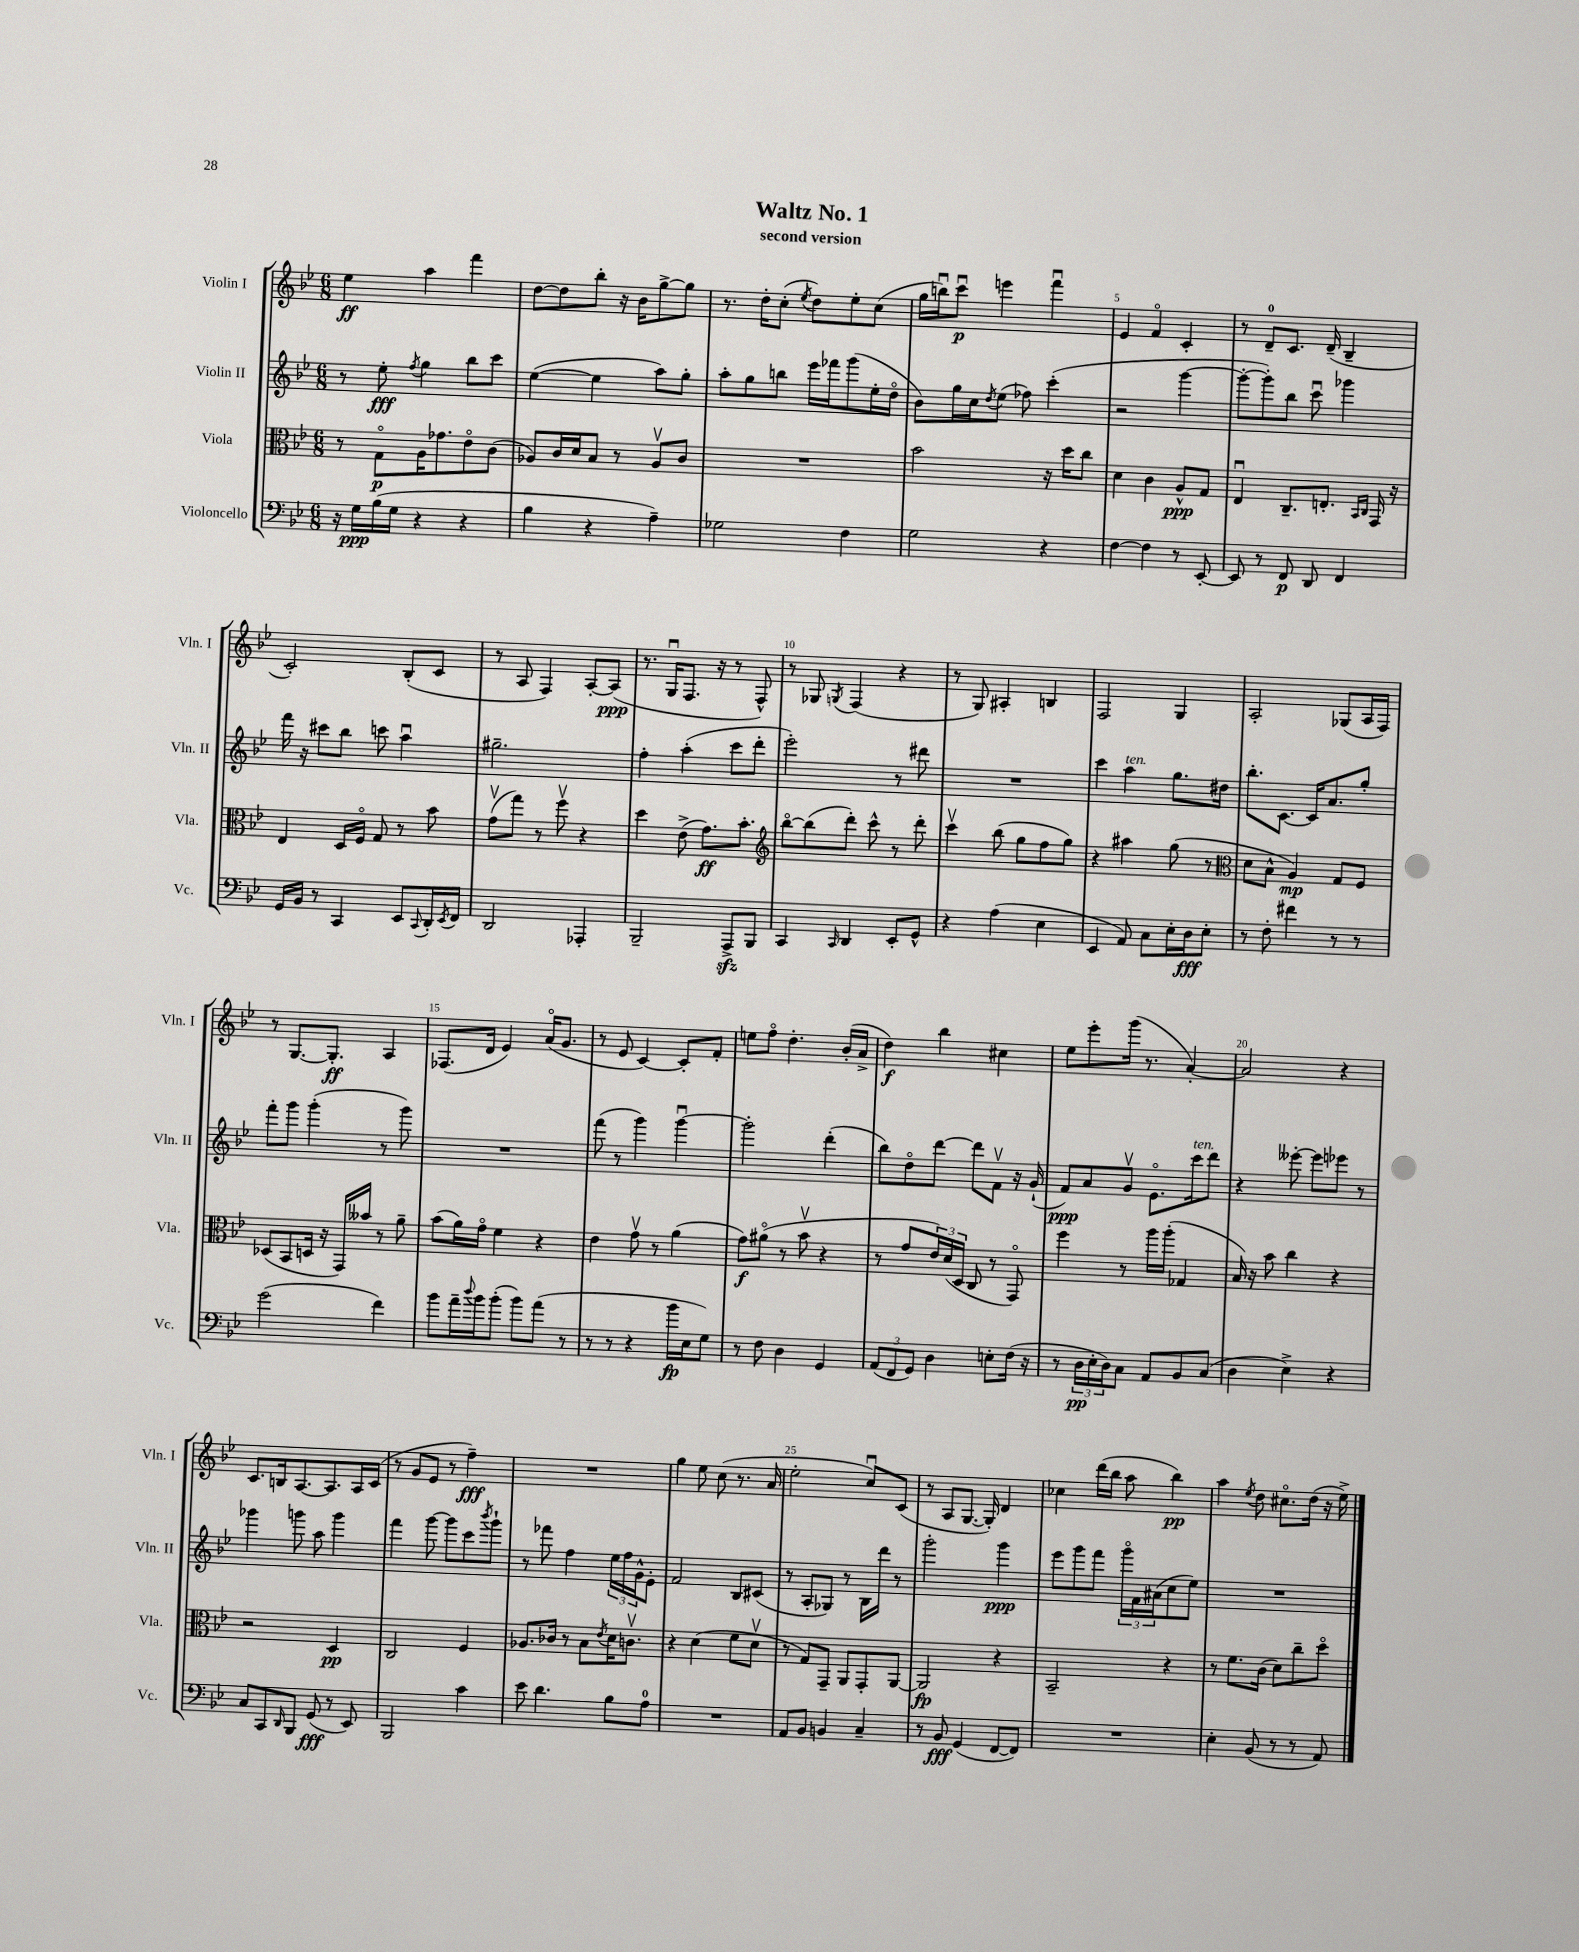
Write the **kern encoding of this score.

**kern	**dynam	**kern	**dynam	**kern	**dynam	**kern	**dynam
*part4	*part4	*part3	*part3	*part2	*part2	*part1	*part1
*staff4	*staff4	*staff3	*staff3	*staff2	*staff2	*staff1	*staff1
*I"Violoncello	*	*I"Viola	*	*I"Violin II	*	*I"Violin I	*
*I'Vc.	*	*I'Vla.	*	*I'Vln. II	*	*I'Vln. I	*
*clefF4	*	*clefC3	*	*clefG2	*	*clefG2	*
*k[b-e-]	*	*k[b-e-]	*	*k[b-e-]	*	*k[b-e-]	*
*M6/8	*	*M6/8	*	*M6/8	*	*M6/8	*
=1	=1	=1	=1	=1	=1	=1	=1
16r	.	8r	.	8r	.	4ee-\	ff
16G\LL	ppp	.	.	.	.	.	.
(16B-\	.	8G\L	p	8ee-'\	fff	.	.
16G\JJ	.	.	.	.	.	.	.
.	.	.	.	8qff/	.	.	.
4r	.	16A\K	.	4gg\	.	4aa\	.
.	.	8.g-X\	.	.	.	.	.
4r	.	8e-\	.	8bb-\L	.	4fff\	.
.	.	(8c\J	.	8ccc\J	.	.	.
=2	=2	=2	=2	=2	=2	=2	=2
4B-\	.	8A-X/L)	.	([4ee-\	.	[8dd\L	.
.	.	16c/L	.	.	.	8dd\]	.
.	.	16d/J	.	.	.	.	.
4r	.	8B-/J	.	4ee-\]	.	8bb-'\J	.
.	.	8r	.	.	.	16r	.
.	.	.	.	.	.	16b-\KL	.
4A~\)	.	8A-v/L	.	8aa\L)	.	[8gg^\	.
.	.	8c/J	.	8gg'\J	.	8gg\J]	.
=3	=3	=3	=3	=3	=3	=3	=3
2G-X\	.	2.r	.	8aa'\L	.	8.r	.
.	.	.	.	8gg\	.	.	.
.	.	.	.	.	.	16dd'\KL	.
.	.	.	.	8bbn\J	.	(8cc'\J	.
.	.	.	.	.	.	8qee-/	.
.	.	.	.	16eee-\LL	.	8dd\L)	.
.	.	.	.	16fff-X\J	.	.	.
4F\	.	.	.	(8ggg\	.	8ee-'\	.
.	.	.	.	16ee-'\L	.	(8cc\J	.
.	.	.	.	16dd\JJ	.	.	.
=4	=4	=4	=4	=4	=4	=4	=4
2G\	.	2b-\	.	8b-\L)	.	16gg\LL	.
.	.	.	.	.	.	16bbnu\J)	.
.	.	.	.	16gg\L	.	8cccu\J	p
.	.	.	.	16cc\J	.	.	.
.	.	.	.	8qdd/	.	.	.
.	.	.	.	(8ee-\J	.	4eeen\	.
.	.	.	.	8ff-X\)	.	.	.
4r	.	16r	.	(4ccc'\	.	4fffu\	.
.	.	16dd\KL	.	.	.	.	.
.	.	8cc\J	.	.	.	.	.
=5	=5	=5	=5	=5	=5	=5	=5
[4F\	.	4d\	.	2r	.	4e-/	.
4F\]	.	4c\	.	.	.	4f/	.
8r	.	8A^^/L	ppp	[4ggg\	.	4c'/	.
[8EE-'/	.	8G/J	.	.	.	.	.
=6	=6	=6	=6	=6	=6	=6	=6
8EE-/]	.	4E-u/	.	8ggg'\L_	.	8r	.
8r	.	.	.	8ggg'\])	.	8d~/L	.
8FF/	p	8.C~/L	.	8bb-\J	.	8.c/J	.
8DD/	.	.	.	8cccu\	.	.	.
.	.	8.En'/J	.	.	.	(16d~/	.
4FF/	.	.	.	4ggg-X\	.	4B-~/	.
.	.	16qqBB-/LL	.	.	.	.	.
.	.	16qqC/JJ	.	.	.	.	.
.	.	16GG/	.	.	.	.	.
.	.	16r	.	.	.	.	.
!!LO:LB:g=z
=7	=7	=7	=7	=7	=7	=7	=7
16GG/LL	.	4E-/	.	16fff\	.	2c'/)	.
16BB-/JJ	.	.	.	16r	.	.	.
8r	.	.	.	8ccc#X\L	.	.	.
4CC/	.	16D/LL	.	8bb-\J	.	.	.
.	.	16F/JJ	.	.	.	.	.
.	.	8G/	.	8cccn\	.	.	.
8EE-/L	.	8r	.	4aau\	.	(8B-'/L	.
8qqCC/	.	.	.	.	.	.	.
16DD'/L	.	8b-\	.	.	.	8c/J	.
8qEE-/	.	.	.	.	.	.	.
16FF/JJ	.	.	.	.	.	.	.
=8	=8	=8	=8	=8	=8	=8	=8
2DD/	.	(8gv\L	.	2.gg#X~\	.	8r	.
.	.	8gg\J)	.	.	.	8A/	.
.	.	8r	.	.	.	4F/)	.
.	.	8ffv\	.	.	.	.	.
4AAA-X'/	.	4r	.	.	.	[8A'/L	.
.	.	.	.	.	.	(8A/J]	ppp
=9	=9	=9	=9	=9	=9	=9	=9
2BBB-~/	.	4dd\	.	4ff'\	.	8.r	.
.	.	.	.	.	.	16Gu/KL	.
.	.	(8e-^\	.	(4aa'\	.	8.F/J	.
.	.	8.g\L)	ff	.	.	.	.
.	.	.	.	.	.	16r	.
8AAAzz^/L	.	.	.	8ccc\L	.	8r	.
.	.	8.b-'\J	.	.	.	.	.
8BBB-/J	.	.	.	8ddd'\J	.	8F^^/)	.
=10	=10	=10	=10	=10	=10	=10	=10
*	*	*clefG2	*	*	*	*	*
4CC/	.	[8bb-\L	.	2eee-'\)	.	8r	.
.	.	(8bb-\]	.	.	.	8G-X/	.
16qqCC/	.	.	.	.	.	8qGn/	.
4DD/	.	8ddd'\J)	.	.	.	(4F/	.
.	.	8ccc^^\	.	.	.	.	.
8EE-'/L	.	8r	.	8r	.	4r	.
8GG^^/J	.	8ddd'\	.	8ddd#X\	.	.	.
=11	=11	=11	=11	=11	=11	=11	=11
4r	.	4cccv\	.	2.r	.	8r	.
.	.	.	.	.	.	8G/)	.
(4A\	.	(8bb-\	.	.	.	4A#X'/	.
.	.	8gg\L	.	.	.	.	.
4E-\	.	8ff\	.	.	.	4Bn/	.
.	.	8gg\J)	.	.	.	.	.
=12	=12	=12	=12	=12	=12	=12	=12
4EE-/	.	4r	.	4ccc\	.	2F/	.
!	!	!	!	!LO:TX:a:i:t=ten.	!	!	!
8AA/)	.	4aa#X\	.	4aa\	.	.	.
8C\L	.	.	.	.	.	.	.
16E-'\L	.	(8gg\	.	8.gg\L	.	4G/	.
16D\J	fff	.	.	.	.	.	.
8E-'\J	.	8r	.	.	.	.	.
.	.	.	.	16dd#X\Jk	.	.	.
=13	=13	=13	=13	=13	=13	=13	=13
*	*	*clefC3	*	*	*	*	*
8r	.	8d\L	.	8.bb-'\L	.	2A'/	.
8F'\	.	8B-^^\J	.	.	.	.	.
.	.	.	.	[8.c\J	.	.	.
4f#X\	.	4A/)	mp	.	.	.	.
.	.	.	.	16c/KL]	.	.	.
.	.	.	.	8.a/	.	.	.
8r	.	8G/L	.	.	.	(8G-X/L	.
8r	.	8F/J	.	8gg'/J	.	16A/L	.
.	.	.	.	.	.	16F/JJ)	.
!!LO:LB:g=z
=14	=14	=14	=14	=14	=14	=14	=14
(2g\	.	(8D-X/L	.	8fff'\L	.	8r	.
.	.	8BB-/	.	8ggg\J	.	[8.G/L	.
.	.	16Dn/Jk	.	(4ggg'\	.	.	.
.	.	16r	.	.	.	8.G'/J]	ff
.	.	16GG/LL)	.	.	.	.	.
.	.	16b--X/JJ	.	.	.	.	.
4f\)	.	8r	.	8r	.	4A/	.
.	.	8a~\	.	8ggg\)	.	.	.
=15	=15	=15	=15	=15	=15	=15	=15
8b-\L	.	(8b-\L	.	2.r	.	(8.F-X/L	.
16a~\L	.	16a\L)	.	.	.	.	.
8qqdd/	.	.	.	.	.	.	.
16b-\J	.	16g\JJ	.	.	.	16d/Jk	.
(8b-'\J	.	4f\	.	.	.	4e-/)	.
8b-\L)	.	.	.	.	.	.	.
(8a\J	.	4r	.	.	.	(16a/KL	.
.	.	.	.	.	.	8.g/J	.
8r	.	.	.	.	.	.	.
=16	=16	=16	=16	=16	=16	=16	=16
8r	.	4e-\	.	(8fff\	.	8r	.
8r	.	.	.	8r	.	8e-/	.
4r	.	8gv\	.	4ggg\)	.	[4c/)	.
.	.	8r	.	.	.	.	.
16b-\LL	fp	(4a\	.	[4gggu\	.	8c'/L]	.
16E-\J	.	.	.	.	.	.	.
8G\J)	.	.	.	.	.	8f'/J	.
=17	=17	=17	=17	=17	=17	=17	=17
8r	.	8g\L)	f	2ggg'\]	.	8een\L	.
8F\	.	(8a#X\J	.	.	.	8ff\J	.
4D\	.	8r	.	.	.	4.dd'\	.
.	.	8b-v\	.	.	.	.	.
4GG/	.	4r	.	(4ddd'\	.	.	.
.	.	.	.	.	.	(16b-'/LL	.
.	.	.	.	.	.	16a^/JJ	.
=18	=18	=18	=18	=18	=18	=18	=18
(12AA/L	.	8r	.	8bb-\L)	.	4dd\)	f
12FF/	.	.	.	.	.	.	.
.	.	8g/L	.	8dd\	.	.	.
12GG/J)	.	.	.	.	.	.	.
4D\	.	24e-/L)	.	[8ddd\J	.	4bb-\	.
.	.	(24d/	.	.	.	.	.
.	.	24D/JJ	.	.	.	.	.
.	.	8C/	.	8ddd\L]	.	.	.
8En'\L	.	8r	.	8fv\J	.	4cc#X\	.
(16F\Jk	.	8GG/)	.	16r	.	.	.
16r	.	.	.	(16g`/	.	.	.
=19	=19	=19	=19	=19	=19	=19	=19
8r	.	4ff\	.	8f/L)	ppp	8ee-\L	.
24D\LL	pp	.	.	8a/	.	8eee-'\	.
24E-'\	.	.	.	.	.	.	.
24D\J)	.	.	.	.	.	.	.
8C\J	.	8r	.	8gv/J	.	(16ggg\Jk	.
.	.	.	.	.	.	8.r	.
8AA/L	.	16aa\LL	.	8.e-\L	.	.	.
.	.	(16aa'\JJ	.	.	.	.	.
8BB-/	.	4G-X/	.	.	.	[4a'/)	.
!	!	!	!	!LO:TX:a:i:t=ten.	!	!	!
.	.	.	.	16ccc\k	.	.	.
(8C/J	.	.	.	8ddd\J	.	.	.
=20	=20	=20	=20	=20	=20	=20	=20
4D\	.	16B-/)	.	4r	.	2a/]	.
.	.	16r	.	.	.	.	.
.	.	8b-\	.	.	.	.	.
4E-^\)	.	4cc\	.	[8eee--X'\	.	.	.
.	.	.	.	8eee--\L]	.	.	.
4r	.	4r	.	8eee-X\J	.	4r	.
.	.	.	.	8r	.	.	.
!!LO:LB:g=z
=21	=21	=21	=21	=21	=21	=21	=21
8C/L	.	2r	.	4ggg-X\	.	8.c/L	.
8CC/	.	.	.	.	.	.	.
.	.	.	.	.	.	16Bn/k	.
16qqDD/	.	.	.	.	.	.	.
8BBB-/J	.	.	.	8gggn\	.	[8.A/	.
(8GG/	fff	.	.	8aa\	.	.	.
.	.	.	.	.	.	8.A/]	.
8r	.	4D/	pp	4ggg\	.	.	.
8EE-/)	.	.	.	.	.	16A/L	.
.	.	.	.	.	.	(16c/JJ	.
=22	=22	=22	=22	=22	=22	=22	=22
2BBB-/	.	2C/	.	4fff\	.	8r	.
.	.	.	.	.	.	8g/L	.
.	.	.	.	[8ggg\	.	8e-/J	.
.	.	.	.	8ggg\L]	.	8r	.
4c\	.	4F/	.	8ccc\	.	4ff~\)	fff
.	.	.	.	8qbbb-/	.	.	.
.	.	.	.	8ggg`\J	.	.	.
=23	=23	=23	=23	=23	=23	=23	=23
8e-\	.	8.A-X/L	.	8r	.	2.r	.
4.d\	.	.	.	8fff-X\	.	.	.
.	.	16c-X/Jk	.	.	.	.	.
.	.	8r	.	4ff\	.	.	.
.	.	8B-\L	.	.	.	.	.
.	.	8qe-/	.	.	.	.	.
8B-\L	.	16d\K	.	24ee-\LL	.	.	.
.	.	.	.	24ff\	.	.	.
.	.	8.cnv\J	.	.	.	.	.
.	.	.	.	24g^^\J	.	.	.
8A\J	.	.	.	8e-'\J	.	.	.
=24	=24	=24	=24	=24	=24	=24	=24
2.r	.	4r	.	2f/	.	4gg\	.
.	.	(4d\	.	.	.	8ee-\	.
.	.	.	.	.	.	(8cc\	.
.	.	8f\L	.	8B-/L	.	8.r	.
.	.	8dv\J	.	(8c#X/J	.	.	.
.	.	.	.	.	.	16a/	.
=25	=25	=25	=25	=25	=25	=25	=25
8AA/L	.	8r	.	8r	.	2ee-'\	.
8BB-/J	.	8G/L)	.	8A'/L	.	.	.
4BBn/	.	8GG~/J	.	8G-X/J)	.	.	.
.	.	8AA/L	.	8r	.	.	.
4C~/	.	8GG'/	.	16B-\LL	.	8ccu/L)	.
.	.	.	.	16ddd\JJ	.	.	.
.	.	[8AA/J	.	8r	.	(8c/J	.
=26	=26	=26	=26	=26	=26	=26	=26
8r	.	2AA/]	fp	2ggg'\	.	8r	.
8BB-/	fff	.	.	.	.	8A/L	.
(4GG/	.	.	.	.	.	[8.G/J	.
.	.	.	.	.	.	16G'/])	.
[8FF/L	.	4r	.	4ggg\	ppp	4d/	.
8FF/J])	.	.	.	.	.	.	.
=27	=27	=27	=27	=27	=27	=27	=27
2.r	.	2BB-~/	.	8eee-\L	.	4cc-X\	.
.	.	.	.	8ggg\	.	.	.
.	.	.	.	8fff\J	.	(16ddd\LL	.
.	.	.	.	.	.	16bb-\JJ	.
.	.	.	.	24ggg\LL	.	8aa\	.
.	.	.	.	24f\	.	.	.
.	.	.	.	(24a#X\J	.	.	.
.	.	4r	.	8cc\	.	4bb-\)	pp
.	.	.	.	8ee-\J)	.	.	.
=28	=28	=28	=28	=28	=28	=28	=28
4E-'\	.	8r	.	2.r	.	4aa\	.
.	.	8.f\L	.	.	.	.	.
.	.	.	.	.	.	8qee-/	.
(8BB-/	.	.	.	.	.	8dd\	.
.	.	(16c\Jk	.	.	.	.	.
8r	.	8d\L)	.	.	.	8.cc#X\L	.
8r	.	8cc~\	.	.	.	.	.
.	.	.	.	.	.	(16dd\Jk	.
8AA/)	.	8dd\J	.	.	.	16r	.
.	.	.	.	.	.	16ee-^\)	.
==	==	==	==	==	==	==	==
*-	*-	*-	*-	*-	*-	*-	*-
